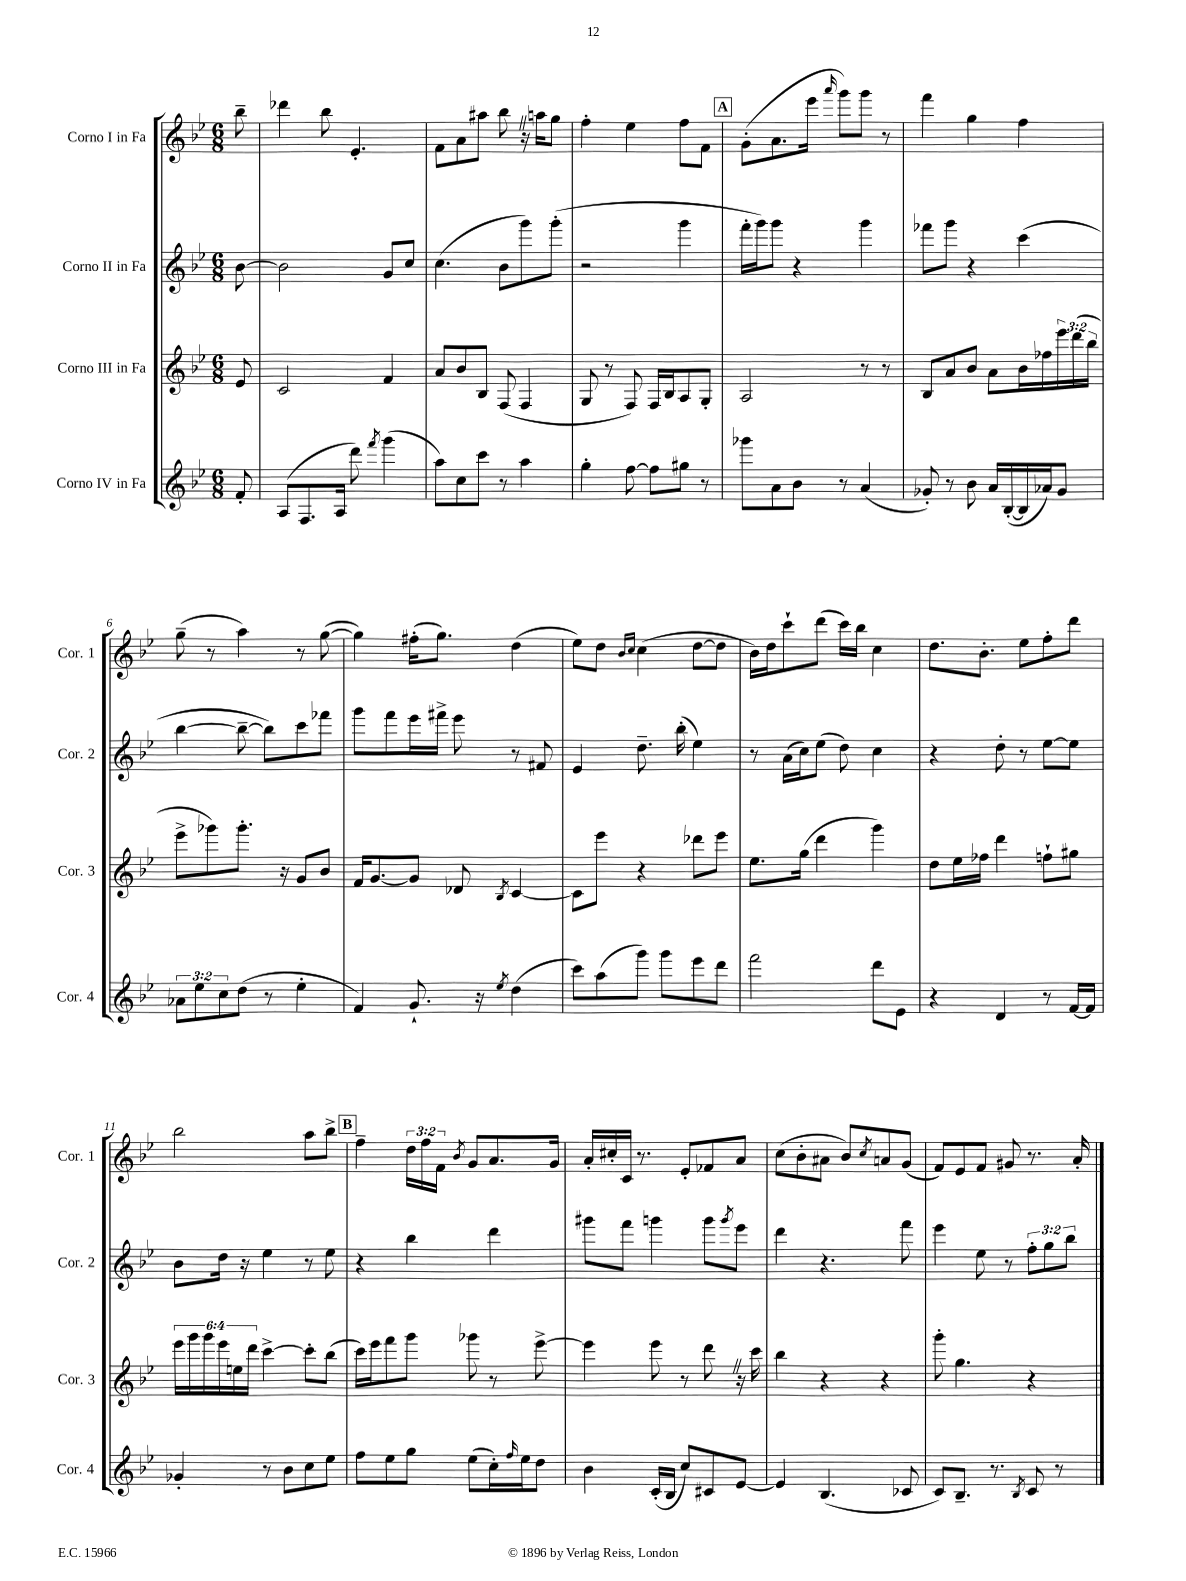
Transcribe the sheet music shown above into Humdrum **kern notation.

**kern	**kern	**kern	**kern
*staff4	*staff3	*staff2	*staff1
*clefG2	*clefG2	*clefG2	*clefG2
*k[b-e-]	*k[b-e-]	*k[b-e-]	*k[b-e-]
*M6/8	*M6/8	*M6/8	*M6/8
8f'/	8e-/	[8b-\	8bb-~\
=	=	=	=
(8A/L	2c/	2b-\]	4ddd-\
8.F/	.	.	.
.	.	.	8bb-\
16A/Jk	.	.	.
8ddd\)	.	.	4.e-'/
8qfff/	.	.	.
(4ggg\	4f/	8g/L	.
.	.	8cc/J	.
=	=	=	=
8aa\L)	8a/L	(4.cc\	8f\L
8cc\	8b-/	.	8a\
8ccc\J	8B-/J	.	8aa#\J
8r	(8F/	8b-\L	8bb-\
4aa\	4F/	8ggg\)	16r
.	.	.	16aa\LK
.	.	(8ggg'\J	8gg\J
=	=	=	=
4gg'\	8G/	2r	4ff'\
.	8r	.	.
[8ff\	8F/)	.	4ee-\
8ff\]L	16F/LL	.	.
.	16B-/J	.	.
8gg#\J	8A/	4ggg\	8ff\L
8r	8G'/J	.	8f\J
=	=	=	=
8ggg-\L	2A/	16fff'\LL	(8g'\L
.	.	16ggg\J)	.
8a\	.	8ggg\J	8.a\
8b-\J	.	4r	.
.	.	.	16eee-\Jk
.	.	.	16qqaaa/
8r	.	.	8ggg\L)
(4a/	8r	4ggg\	8ggg\J
.	8r	.	8r
=	=	=	=
8g-'/)	8B-/L	8fff-\L	4fff\
8r	8a/	8ggg\J	.
8b-\	8b-/J	4r	4gg\
16a/LL	8a\L	.	.
([16B-'/	.	.	.
16B-/]	16b-\L	(4ccc\	4ff\
16a-/J)	16ff-\	.	.
8g-/J	24eee-\	.	.
.	(24ddd\	.	.
.	24bb-\JJ	.	.
=	=	=	=
12a-\L	8eee-^\L	[4bb-\	(8gg~\
12ee-\	.	.	.
.	8ggg-\)	.	8r
12cc\	.	.	.
(8dd\J	8.ggg-'\J	8bb-~\_	4aa\)
8r	.	8bb-\]L)	.
.	16r	.	.
4ee-'\	8g/L	8ccc\	8r
.	8b-/J	8fff-\J	([8gg\
=	=	=	=
4f/)	16f/LK	8ggg\L	4gg\])
.	[8.g/	.	.
.	.	8fff\	.
8.g`/	8g/]J	16eee-\L	(16ff#'\LK
.	.	16fff#^\JJ	8.gg\J)
.	8d-/	8eee-\	.
16r	.	.	.
8qee-/	8qB-/	.	.
(4dd\	[4c/	8r	(4dd\
.	.	8f#/	.
=	=	=	=
8ccc\L)	8c\]L	4e-/	8ee-\L)
(8aa\	8eee-\J	.	8dd\J
.	.	.	16qqb-/LL
.	.	.	16qqcc/JJ
8ggg\J)	4r	8.dd~\	(4cc\
8ggg\L	.	.	.
.	.	(16bb-'\	.
8eee-\	8ddd-\L	4ee-\)	[8dd\L
8ddd\J	8eee-\J	.	8dd\]J
=	=	=	=
2fff\	8.ee-\L	8r	16b-\LL)
.	.	.	16dd\J
.	.	(16a\LL	8ccc`\
.	(16gg\Jk	16cc\J)	.
.	4ddd\	(8ee-\J	(8ddd\J
.	.	8dd\)	16ccc\LL)
.	.	.	16bb-\JJ
8ddd\L	4ggg\)	4cc\	4cc\
8e-\J	.	.	.
=	=	=	=
4r	8dd\L	4r	8.dd\L
.	16ee-\L	.	.
.	16ff-\JJ	.	8.b-'\J
4d/	4ddd\	8dd'\	.
.	.	8r	8ee-\L
8r	8ff`\L	[8ee-\L	8ff'\
[16f/LL	8gg#\J	8ee-\]J	8ddd\J
16f/]JJ	.	.	.
=	=	=	=
4g-'/	24eee-\LL	8b-\L	2bb-\
.	24ggg\	.	.
.	24ggg\	.	.
.	24eee-\	16dd\Jk	.
.	24ee\	.	.
.	.	16r	.
.	24ddd\JJ	.	.
8r	[4ccc^\	4ee-\	.
8b-\L	.	.	.
8cc\	8ccc'\]L	8r	8aa\L
8ee-\J	(8bb-\J	8ee-\	8bb-^\J
=	=	=	=
8ff\L	16ccc\LL)	4r	4ff~\
.	16eee-\J	.	.
8ee-\	8fff\	.	.
8gg\J	8ggg\J	4bb-\	24dd\LL
.	.	.	24ff\
.	.	.	24f\JJ
.	.	.	8qb-/
(8ee-\L	8ggg-\	.	8g/L
16cc'\L)	8r	4ddd\	8.a/
16qqff/	.	.	.
16ee-\J	.	.	.
8dd\J	[8eee-^\	.	.
.	.	.	16g/Jk
=	=	=	=
4b-\	4eee-\]	8ggg#\L	16a'/LL
.	.	.	16cc#'/
.	.	8fff\J	16c/JJ
.	.	.	8.r
(16c'/LL	8eee-\	4ggg\	.
16B-/JJ	.	.	.
8cc/L)	8r	.	8e-'/L
8c#/	8ddd\	8ggg\L	8f-/
.	.	8qggg/	.
[8e-/J	16r	8eee-\J	8a/J
.	16ccc\	.	.
=	=	=	=
4e-/]	4bb-\	4ddd\	(8cc\L
.	.	.	8b-'\
(4.B-/	4r	4.r	8a#\J
.	.	.	8b-/L)
.	.	.	8qcc/
.	4r	.	8a/
8c-/	.	8fff\	(8g/J
=	=	=	=
8c/L)	8ggg'\	4eee-\	8f/L)
8.B-~/J	4.gg\	.	8e-/
.	.	8ee-\	8f/J
8.r	.	.	.
.	.	8r	8g#/
8qB-/	.	.	.
8c/	4r	12ff'\L	8.r
.	.	12gg\	.
8r	.	.	.
.	.	12bb-\J	.
.	.	.	16a'/
==	==	==	==
*-	*-	*-	*-
